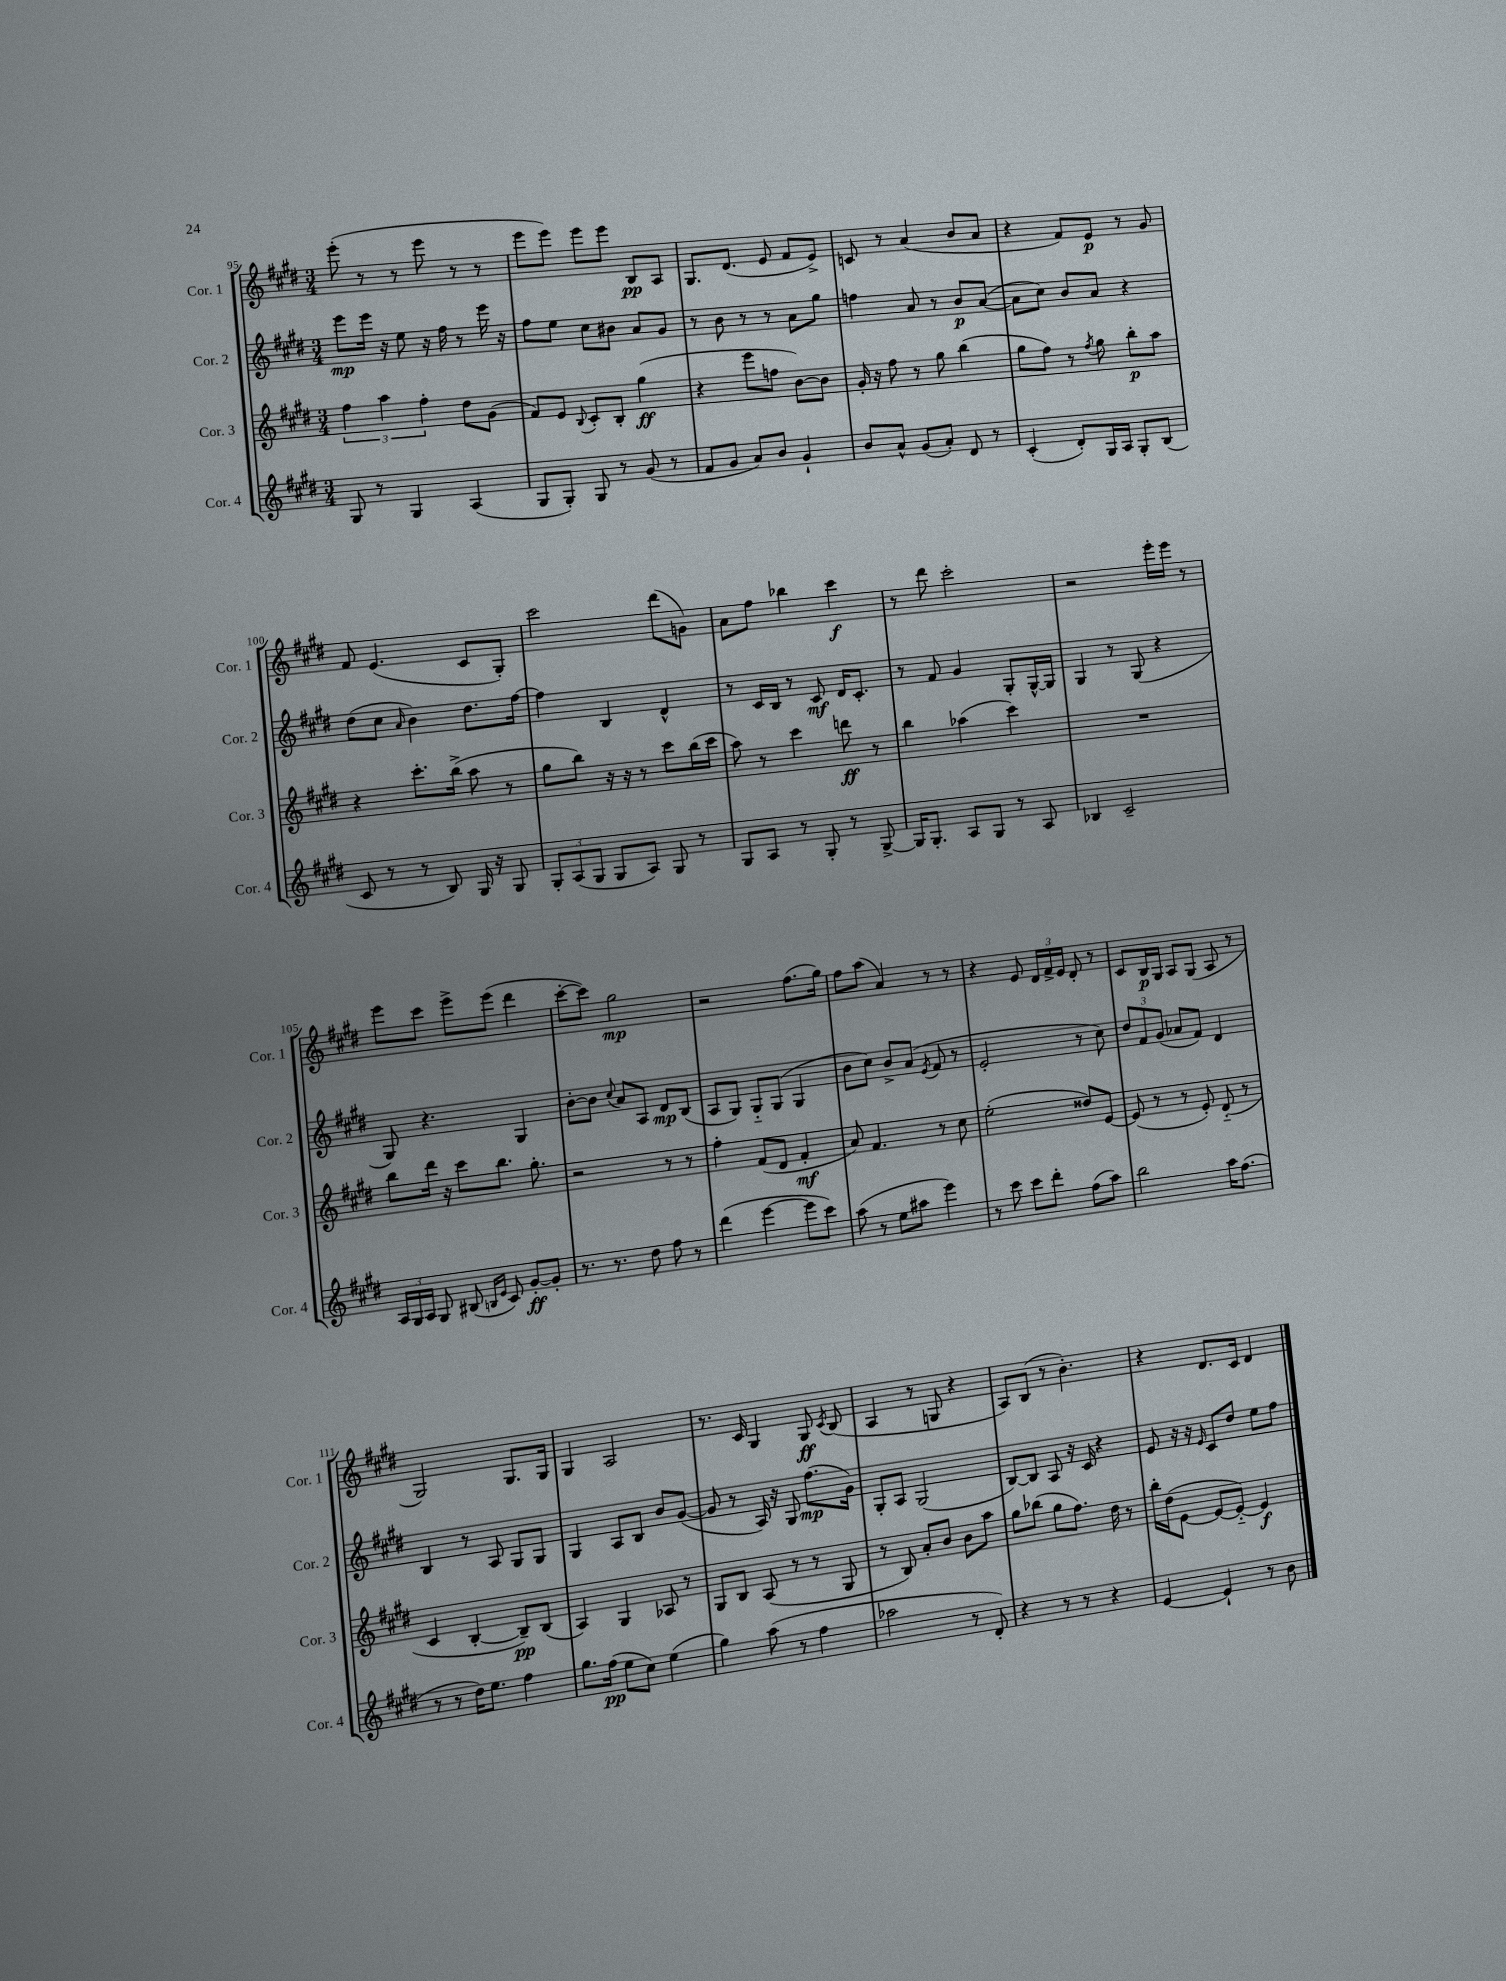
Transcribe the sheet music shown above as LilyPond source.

<<
\new StaffGroup <<
\new Staff = "s0" \with { instrumentName = "Cor. 1" shortInstrumentName = "Cor. 1" } {
    \clef treble \key e \major \numericTimeSignature \time 3/4
    \autoBeamOff e'''8-.( r8 r8 e'''8 r8 r8 |
    e'''8[ e'''8]) e'''8[ e'''8] b8[\pp a8] |
    gis8.[ dis'8.]( e'8 fis'8[ e'8]->) |
    c'8 r8 a'4( b'8[ a'8] |
    r4 fis'8[) e'8]\p r8 gis'8 |
    fis'8 e'4.( cis'8[ gis8]-.) |
    cis'''2 dis'''8[( g'8]) |
    a'8[ fis''8] bes''4 cis'''4\f |
    r8 dis'''8 cis'''2-. |
    r2 e'''16[-. e'''16] r8 |
    e'''8[ cis'''8] e'''8[-> e'''8]( dis'''4 |
    cis'''8[~-. cis'''8]) gis''2\mp |
    r2 fis''8.[( gis''16]) |
    fis''8[ a''8]( a'4) r8 r8 |
    r4 e'8 \tuplet 3/2 { dis'16[ fis'16-> e'16] } dis'8-. r8 |
    cis'8[ b16\p gis16] a8[ gis8]( a8 r8 |
    gis2) gis8.[ gis16] |
    gis4 a2 |
    r8. cis'16 gis4 gis8\ff \acciaccatura { cis'8 } b8( |
    a4 r8 g8 r4 |
    a8[) b8]( r8 b'4.-.) |
    r4 dis'8.[ cis'16] dis'4 \bar "|." |
}
\new Staff = "s1" \with { instrumentName = "Cor. 2" shortInstrumentName = "Cor. 2" } {
    \clef treble \key e \major \numericTimeSignature \time 3/4
    \autoBeamOff e'''8[\mp e'''16] r16 e''8 r16 fis''16 r8 e'''16 r16 |
    fis''8[ e''8] cis''8[ bis'8] a'8[ gis'8] |
    r8 b'8 r8 r8 a'8[ gis''8] |
    f''4 a'8 r8 b'8[\p a'8]~( |
    a'8[ cis''8]) b'8[ a'8] r4 |
    dis''8[( cis''8] \grace { a'16 } b'4) dis''8.[ fis''16]~ |
    fis''4 b4 dis'4-^ |
    r8 cis'16[ b16] r8 cis'8\mf dis'16[ cis'8.]-. |
    r8 fis'8 gis'4 gis8[-. gis16~-^ gis16] |
    gis4 r8 gis8( r4 |
    gis8) r4. gis4 |
    b'8[~-. b'8] \appoggiatura { cis''8 } a'8[ a8] dis'8[\mp b8]( |
    a8[ gis8]) gis8[-_ gis8]( gis4 |
    b'8[ cis''8]) b'8[-> a'8]( \acciaccatura { e'8 } fis'8 r8 |
    e'2-. r8 cis''8) |
    \tuplet 3/2 { dis''8[ fis'8 gis'8]( } aes'8[ fis'8]) dis'4 |
    b4 r8 a8 gis8[ gis8] |
    gis4 a8[ b8] b'8[ gis'8]~( |
    gis'8 r8 a16) r16 gis8 fis''8.[\mp( gis'16]) |
    gis8[-. a8] gis2( |
    b8[~) b8] a8 r16 cis'16 r4 |
    e'8 r16 r16 \grace { e'16 } cis'8[ dis''8] e''8[ fis''8] \bar "|." |
}
\new Staff = "s2" \with { instrumentName = "Cor. 3" shortInstrumentName = "Cor. 3" } {
    \clef treble \key e \major \numericTimeSignature \time 3/4
    \autoBeamOff \tuplet 3/2 { fis''4 a''4 fis''4-. } dis''8[ gis'8]( |
    fis'8[) e'8] \appoggiatura { b8 } cis'8[-. b8]-. gis''4\ff( |
    r4 e'''8[ f''8] b'8[~) b'8] |
    gis'16-. r16 fis''8 r8 gis''8 b''4( |
    gis''8[ fis''8]) r8 \acciaccatura { fis''8 } gis''8 b''8[-.\p a''8] |
    r4 cis'''8.[-. b''16]->( a''8 r8 |
    gis''8[ b''8]) r16 r16 r8 cis'''8[ b''16( cis'''16] |
    a''8) r8 cis'''4 d'''8\ff r8 |
    b''4 aes''4( cis'''4) |
    R2. |
    b''8[ dis'''16] r16 cis'''8[ b''8.] gis''8.-. |
    r2 r8 r8 |
    fis''4-. fis'8[( dis'8] fis'4-.\mf |
    a'8) fis'4. r8 cis''8 |
    e''2-.( disis''8[) e'8]~ |
    e'8( r8 r8 e'8-.) dis'8-_( r8 |
    cis'4 b4~-. b8[--\pp) b8]( |
    a4) gis4 aes8 r8 |
    gis8[ b8] a8( r8 r8 gis8 |
    r8 b8) a'8[-. b'8] b'8[ a''8] |
    gis''8[ bes''8]( gis''8[ fis''8.]) dis''16 r8 |
    b''16[-. dis''16( e'8]~ e'8[~ e'8]~-_) e'4\f \bar "|." |
}
\new Staff = "s3" \with { instrumentName = "Cor. 4" shortInstrumentName = "Cor. 4" } {
    \clef treble \key e \major \numericTimeSignature \time 3/4
    \autoBeamOff gis8 r8 gis4 a4( |
    gis8[ gis8]-.) gis8 r8 gis'8( r8 |
    fis'8[ gis'8] a'8[) b'8] gis'4-! |
    b'8[ a'8]-^ gis'8[( a'8]-.) dis'8 r8 |
    cis'4-.( dis'8[-.) gis16 a16] gis8[-. b8]( |
    cis'8 r8 r8 b8) gis16 r16 gis8 |
    \tuplet 3/2 { gis8[-. a8( gis8] } gis8[ a8]) gis8 r8 |
    gis8[ a8] r8 gis8-. r8 gis8~-> |
    gis16[ gis8.]-. a8[ gis8] r8 a8 |
    bes4 cis'2-- |
    \tuplet 3/2 { a16[ gis16 a16] } gis8 bis8( \grace { b16[ e'16] } cis'8) gis'8[~-.\ff gis'8]-. |
    r8. r8. dis''8 fis''8 r8 |
    dis'''4( e'''4~ e'''8[ cis'''8]) |
    a''8( r8 e''8[ ais''8] e'''4) |
    r8 cis'''8 cis'''8[ dis'''8]-. fis''8[( a''8]) |
    b''2 a''16[ fis''8.]( |
    r8 r8 dis''16[) e''8.] fis''4 |
    gis''8.[ fis''16]\pp( e''8[ cis''8]) e''4( |
    gis''4) a''8( r8 fis''4 |
    aes''2 r8 dis'8-.) |
    r4 r8 r8 r4 |
    e'4~ e'4-! r8 b'8 \bar "|." |
}
>>
>>
\layout { \context { \Score currentBarNumber = #95 } }
